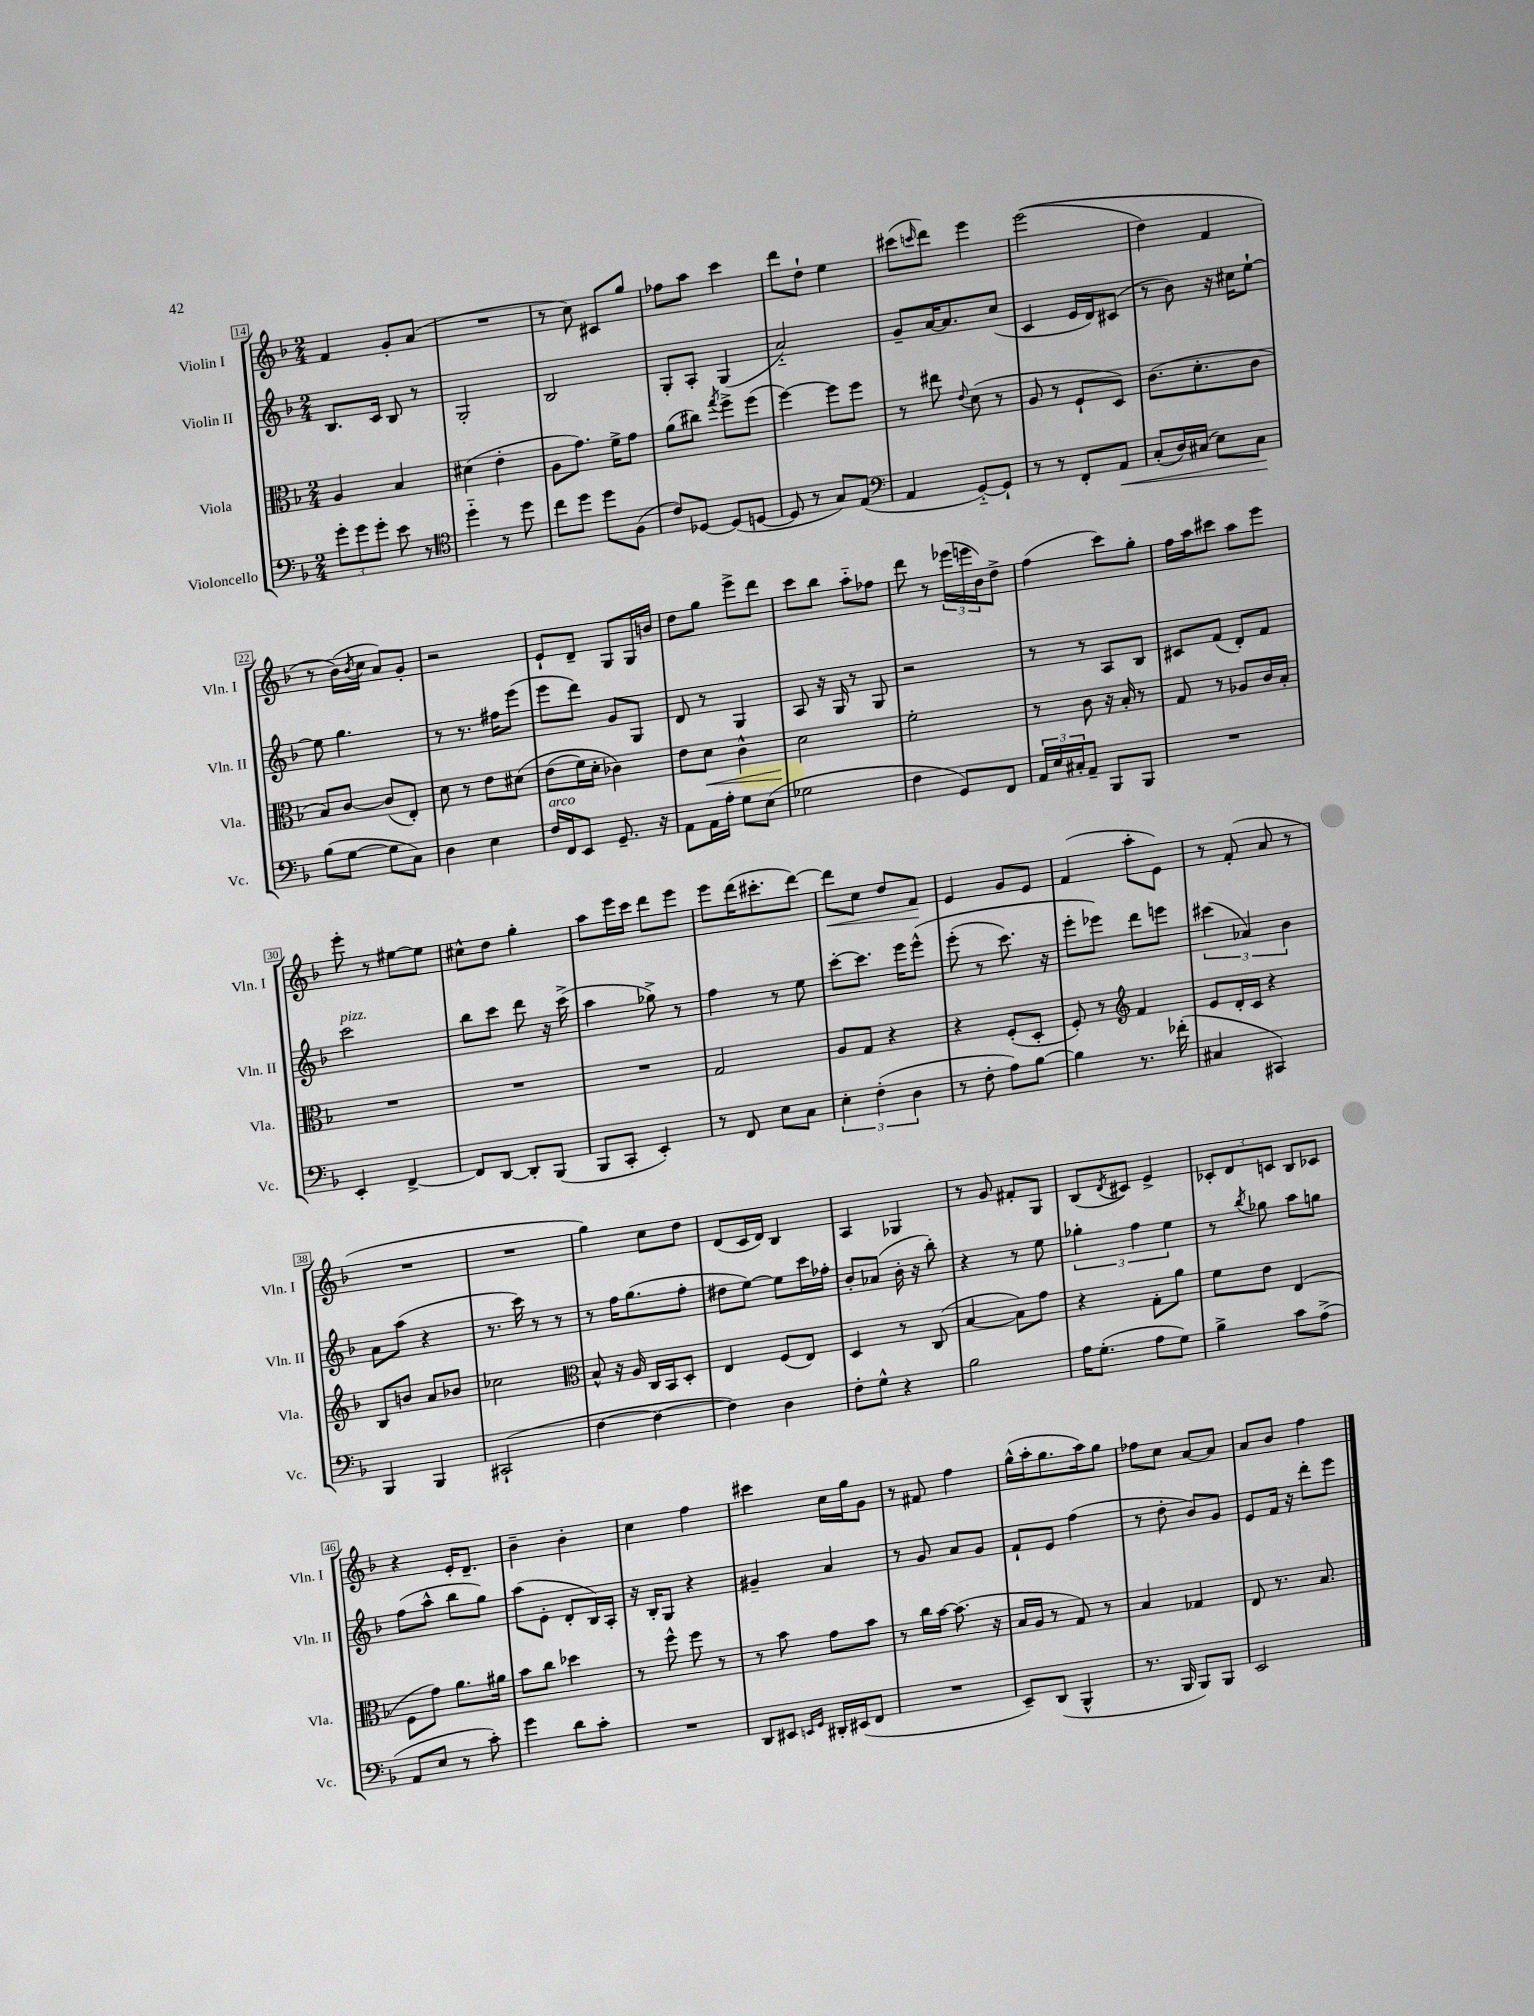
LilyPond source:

<<
\new StaffGroup <<
\new Staff = "s0" \with { instrumentName = "Violin I" shortInstrumentName = "Vln. I" } {
    \clef treble \key f \major \numericTimeSignature \time 2/4
    f'4 g'8-. a'8( |
    R2 |
    r8 c''8) cis'8 g''8 |
    fes''8 a''8 c'''4 |
    d'''8 d''8-! e''4 |
    cis'''8( \grace { c'''16 } d'''8) e'''4 |
    e'''2(\( |
    d''4) f'4 |
    r8 bes'16(\) \acciaccatura { bes'8 } c''16 a'8) g'8-. |
    r2 |
    e'8-! d'8-- g8 g16 b'16 |
    d''8 g''8 e'''8-> d'''8 |
    c'''8 bes''8 a''8-_ fes''8 |
    d'''8 r8 \tuplet 3/2 { ees'''16( e'''16 bes'16) } d''8-> |
    f''4( c'''8) g''8-. |
    f''16 a''16 cis'''8 a''8 e'''8 |
    e'''8-. r8 eis''8~ eis''8 |
    cis''8-^ d''8 g''4-. |
    a''8 e'''16 c'''16 d'''8 e'''8 |
    e'''8 d'''16( cis'''8.-. d'''8~) |
    d'''8\< c''8 d''8 f'8\! |
    e'4 g'8 e'8 |
    f'4( a''8-. e'8) |
    r8 f'8-.( a'8 r8 |
    R2 |
    R2 |
    g''4) c''8 d''8 |
    d'8( c'16 d'16) bes4 |
    a4 ges4 |
    r8 g'8 fis'8-. g8 |
    bes8( \acciaccatura { d'8 } cis'8) e'4-> |
    \tuplet 3/2 { ces'8-. d'8 c'8 } bes8 ces'8 |
    r4 e'16-. d'8.-- |
    bes'4-- bes'4-. |
    c''4 f''4 |
    cis'''4 c''16 g''16 g'8 |
    r8 fis'8 f''4 |
    g''16-^( a''16-. g''8. a''16) g''8 |
    fes''8 c''8 a'8~ a'8 |
    a'8 bes'8 f''4 \bar "|." |
}
\new Staff = "s1" \with { instrumentName = "Violin II" shortInstrumentName = "Vln. II" } {
    \clef treble \key f \major \numericTimeSignature \time 2/4
    bes8. c'16 bes8 r8 |
    g2-. |
    bes2 |
    g8-. a8-. g4( |
    a'2-_) |
    g'8-- a'16~ a'8. c''8( |
    c'4 e'16 d'16) cis'8( |
    r8 bes'8) r16 cis''16 e''8~-! |
    e''8 g''4. |
    r8 r8. fis''16 e'''8( |
    e'''8 d'''8) g'8 g8 |
    d'8 r8 g4 |
    a8 r16 g16 r8 g8 |
    r2 |
    r8 r8 a8 bes8 |
    cis'8 f'8( d'8-.) f'8 |
    c'''2^\markup { \italic "pizz." } |
    bes''8 c'''8 d'''8 r16 c'''16->( |
    a''4 ges''8->) r8 |
    f''4 r8 e''8 |
    c'''8~-. c'''8. e'''16 e'''8-^\( |
    e'''8-.( r8 c'''8.) r16 |
    e'''8-. ees'''8\) d'''8 e'''8 |
    \tuplet 3/2 { cis'''4( aes'4) bes'4 } |
    a'8 a''8( r4 |
    r8. c'''16) r8 r8 |
    r8 f''16 g''8.( f''8-. |
    dis''8 e''8~) e''8 c'''16 fes''16-. |
    bes'8-. aes'8( bes'16-. r16 bes''8-.) |
    r4 r8 e''8 |
    \tuplet 3/2 { ges''4-. f''4 e''4 } |
    r8 \acciaccatura { bes''8 } ges''8 a''8 g''8 |
    f''8( a''8-^ bes''8 g''8) |
    a''8( e'8-. d'8-. bes16) a16-. |
    r16 bes16-. g8 r4 |
    gis'4-- a'4 |
    r8 g'8 a'8 g'8 |
    f'8-! e'8 f''4( |
    r8 d''8-. bes'8) g'8 |
    e'8 f'16 r16 d'''8-. e'''8 \bar "|." |
}
\new Staff = "s2" \with { instrumentName = "Viola" shortInstrumentName = "Vla." } {
    \clef alto \key f \major \numericTimeSignature \time 2/4
    a4 bes4 |
    dis'4( e'4-. |
    a8 g'8.) f'16-> g'8 |
    a'8( cis''8) \acciaccatura { g''8 } f''8-> f''8( |
    f''4~) f''8 f''8 |
    r8 eis''8 \appoggiatura { e'8 } d'8( r8 |
    a8 r8 f8-! d8) |
    c'8.( d'8.-. c'8 |
    bes8) c'8~ c'8( e8-.) |
    d'8 r8 e'8 dis'8\( |
    e'8( f'16) d'16-. ces'4\) |
    e'8 d'8\< c'4-^ |
    d'2\! |
    f'2-. |
    r8 c'8 r16 bes16-. r8 |
    g8 r8 aes8 c'16 bes16-. |
    R2 |
    R2 |
    R2 |
    g2 |
    a8 g8 r4 |
    r4 f8-.( d8-. |
    f8-.) r8 \clef treble f'4 |
    e'8 d'16-. c'16 r4 |
    bes8 b'8 a'8 bes'8 |
    ces''2 |
    \clef alto bes8-^ r16 a16 c16 bes,16 d8-. |
    e4 f8( e8) |
    d4 r8 c8( |
    bes4~ bes8) g'8 |
    r4 g8-. a'8 |
    f'8 e'8 e4( |
    f8 g'8) a'8. ais'16 |
    bes'8 c''8 des''4 |
    r8 f''8-^ f''8 r8 |
    r8 bes'8 g'8 bes'8 |
    r8 c''16 bes'16~ bes'8.( r16 |
    bes16 a16 r8 g8) r8 |
    bes4 ges4 |
    e8 r8. bes8. \bar "|." |
}
\new Staff = "s3" \with { instrumentName = "Violoncello" shortInstrumentName = "Vc." } {
    \clef bass \key f \major \numericTimeSignature \time 2/4
    \tuplet 3/2 { g'8-. g'8 g'8-. } e'8 r8 |
    \clef tenor d''4-_ r8 d''8 |
    c''8 d''8 d''8 f8( |
    c'8) des8~ des8( d8~ |
    d8 r8 g8) e8( |
    \clef bass a,4 g,8~-_) g,8-! |
    r8 r8 f,8-. a,8\< |
    c8-.( d16) cis16( e8) cis8\! |
    bes8( g8~ g8 c8) |
    d4 e4 |
    f16^\markup { \italic "arco" } f,16 e,8 g,8.-- r16 |
    a,8 a,16 a16-. g8 e8( |
    ges2 |
    f4 g,8) f,8 |
    \tuplet 3/2 { a,16 e16 cis16-. } a,8-- bes,,8 bes,,8 |
    R2 |
    e,4-. f,4~-> |
    f,8 d,8~ d,8-. bes,,8( |
    bes,,8 c,8-. e,4-.) |
    r8 f,8 e8 c8 |
    \tuplet 3/2 { e4-. f4-.( d4 } |
    r8 f8-. a8) bes8~ |
    bes4 r8. fes'16-.( |
    cis4 cis,4) |
    bes,,4 bes,,4 |
    cis,2-!( |
    f4~ f4~ |
    f4) d4 |
    f8-. g8-^ r4 |
    bes2 |
    a16 g8.-.( a8 g8) |
    bes4-> c'8 a8->( |
    a,8 e8 r8 c'8-.) |
    g'4 d'8 c'8-. |
    R2 |
    d,8 eis,8 \grace { e,16 g,16 } dis,16-. eis,16( f,8 |
    R2 |
    e,8--) d,8( bes,,4-^ |
    r8. bes,,16 bes,,8) bes,,8 |
    e,2 \bar "|." |
}
>>
>>
\layout { \context { \Score currentBarNumber = #14 \override BarNumber.stencil = #(make-stencil-boxer 0.1 0.3 ly:text-interface::print) } }
